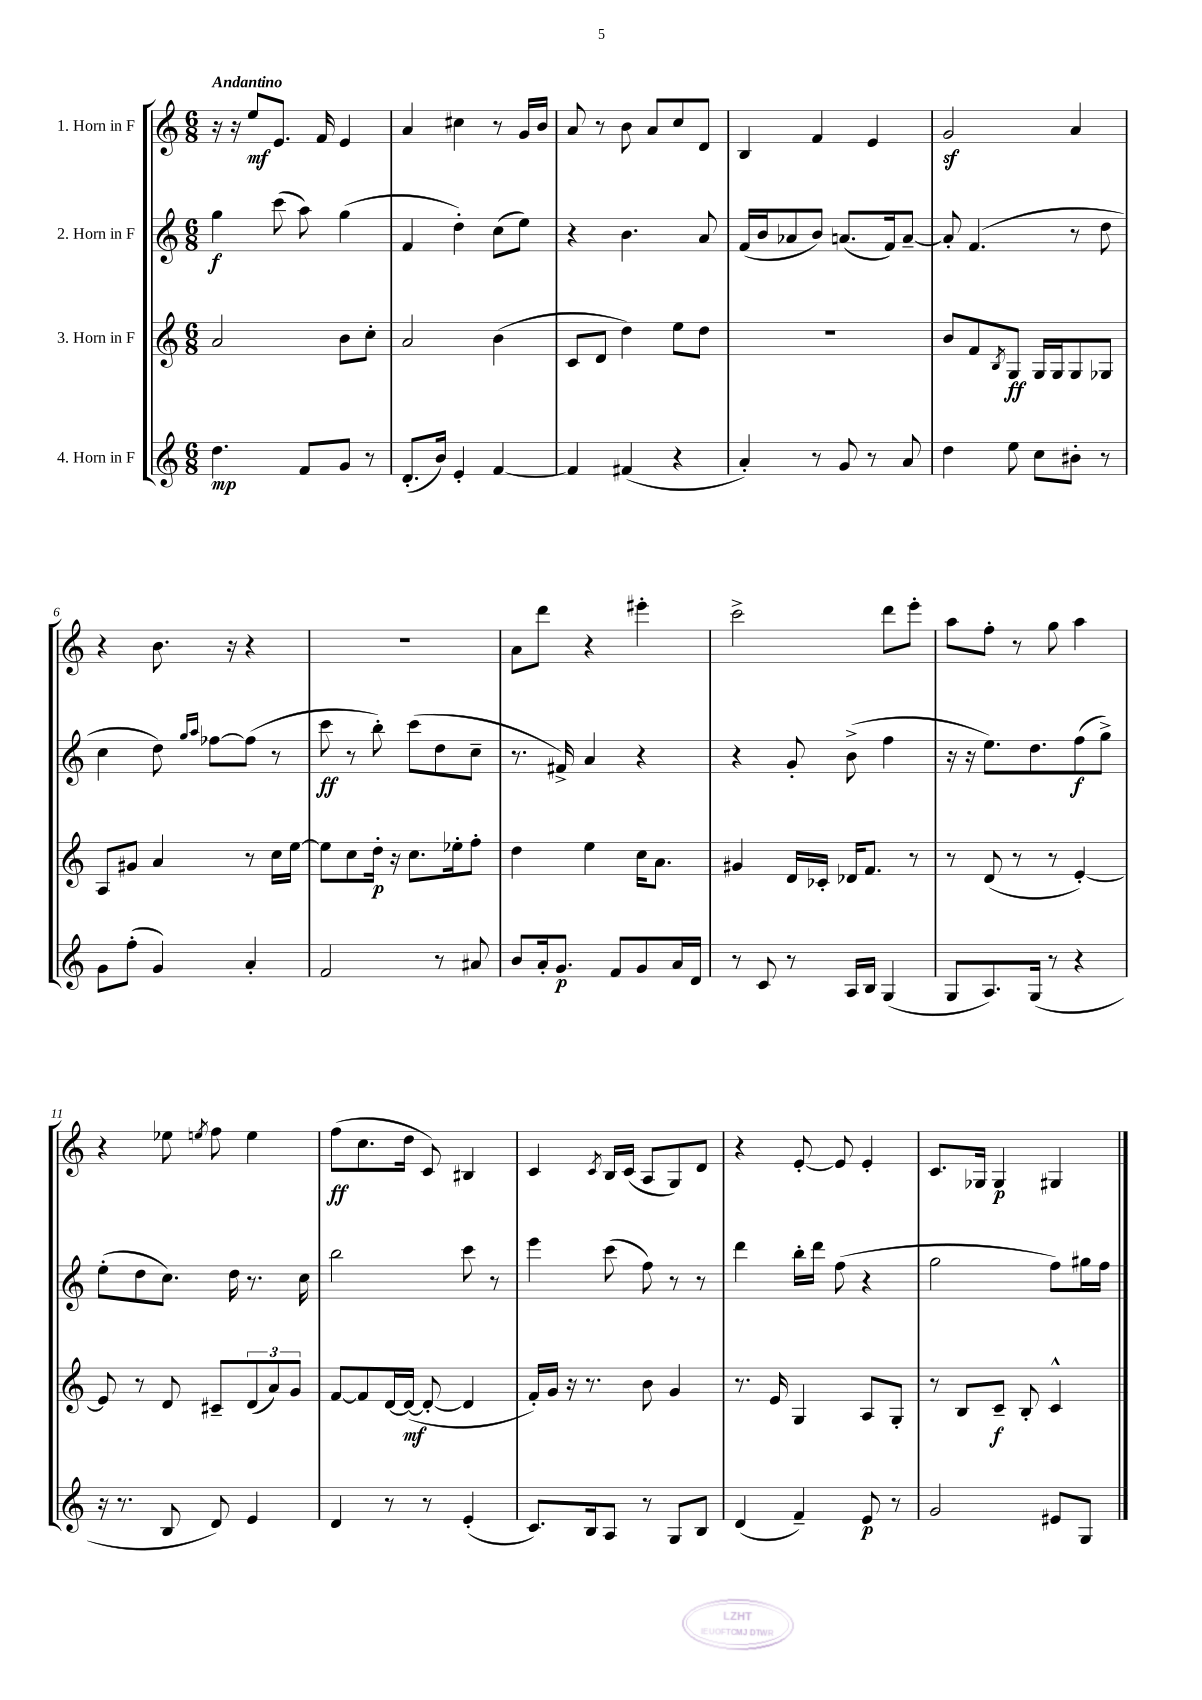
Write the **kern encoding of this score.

**kern	**kern	**kern	**kern
*staff4	*staff3	*staff2	*staff1
*clefG2	*clefG2	*clefG2	*clefG2
*k[]	*k[]	*k[]	*k[]
*M6/8	*M6/8	*M6/8	*M6/8
4.dd	2a	4gg	16r
.	.	.	16r
.	.	.	8ee
.	.	(8ccc	8.e
8f	.	8aa)	.
.	.	.	16f
8g	8b	(4gg	4e
8r	8cc'	.	.
=	=	=	=
(8.d'	2a	4f	4a
16b)	.	.	.
4e'	.	4dd')	4cc#
[4f	(4b	(8cc	8r
.	.	8ee)	16g
.	.	.	16b
=	=	=	=
4f]	8c	4r	8a
.	8d	.	8r
(4f#	4dd)	4.b	8b
.	.	.	8a
4r	8ee	.	8cc
.	8dd	8a	8d
=	=	=	=
4a')	2.r	(16f	4B
.	.	16b	.
.	.	8a-	.
8r	.	8b)	4f
8g	.	(8.a	.
8r	.	.	4e
.	.	16f)	.
8a	.	[8a~	.
=	=	=	=
4dd	8b	8a']	2g
.	8f	(4.f	.
.	8qB	.	.
8ee	8G	.	.
8cc	16G	.	.
.	16G	.	.
8b#'	8G	8r	4a
8r	8G-	8dd	.
=	=	=	=
8g	8A	4cc	4r
(8ff'	8g#	.	.
4g)	4a	8dd)	8.b
.	.	16qqgg	.
.	.	16qqaa	.
.	.	[8ff-	.
.	.	.	16r
4a'	8r	(8ff-]	4r
.	16cc	8r	.
.	[16ee	.	.
=	=	=	=
2f	8ee]	8ccc	2.r
.	8cc	8r	.
.	16dd'	8bb')	.
.	16r	.	.
.	8.cc	(8ccc	.
8r	.	8dd	.
.	16ee-'	.	.
8a#	8ff'	8cc~	.
=	=	=	=
8b	4dd	8.r	8a
16a'	.	.	8ddd
8.g	.	16f#^)	.
.	4ee	4a	4r
8f	.	.	.
8g	16cc	4r	4eee#'
.	8.a	.	.
16a	.	.	.
16d	.	.	.
=	=	=	=
8r	4g#	4r	2ccc^
8c	.	.	.
8r	16d	8g'	.
.	16c-'	.	.
16A	16d-	(8b^	.
16B	8.f	.	.
(4G	.	4ff	8ddd
.	8r	.	8eee'
=	=	=	=
8G	8r	16r	8aa
.	.	16r	.
8.A)	(8d	8.ee)	8ff'
.	8r	.	8r
(16G	.	8.dd	.
8r	8r	.	8gg
4r	[4e')	(8ff	4aa
.	.	8gg^)	.
=	=	=	=
16r	8e]	(8ee'	4r
8.r	.	.	.
.	8r	8dd	.
8B	8d	8.cc)	8ee-
.	.	.	8qee
8d)	8c#~	.	8ff
.	.	16dd	.
4e	(12d	8.r	4ee
.	12a)	.	.
.	12g	.	.
.	.	16cc	.
=	=	=	=
4d	[8f	2bb	(8ff
.	8f]	.	8.cc
8r	[16d	.	.
.	(16d_	.	16dd
8r	8d'_	.	8c)
(4e'	4d]	8ccc	4B#
.	.	8r	.
=	=	=	=
8.c)	16f')	4eee	4c
.	16g	.	.
.	16r	.	.
16B	8.r	.	.
.	.	.	8qc
8A	.	(8ccc	16B
.	.	.	(16c
8r	8b	8ff)	8A
8G	4g	8r	8G)
8B	.	8r	8d
=	=	=	=
(4d	8.r	4ddd	4r
.	16e	.	.
4f~)	4G	16bb'	[8e'
.	.	16ddd	.
.	.	(8ff	8e]
8e	8A	4r	4e'
8r	8G'	.	.
=	=	=	=
2g	8r	2gg	8.c
.	8B	.	.
.	.	.	16G-
.	8c~	.	4G-
.	8B'	.	.
8e#	4c^^	8ff)	4G#
8G	.	16gg#	.
.	.	16ff	.
==	==	==	==
*-	*-	*-	*-
